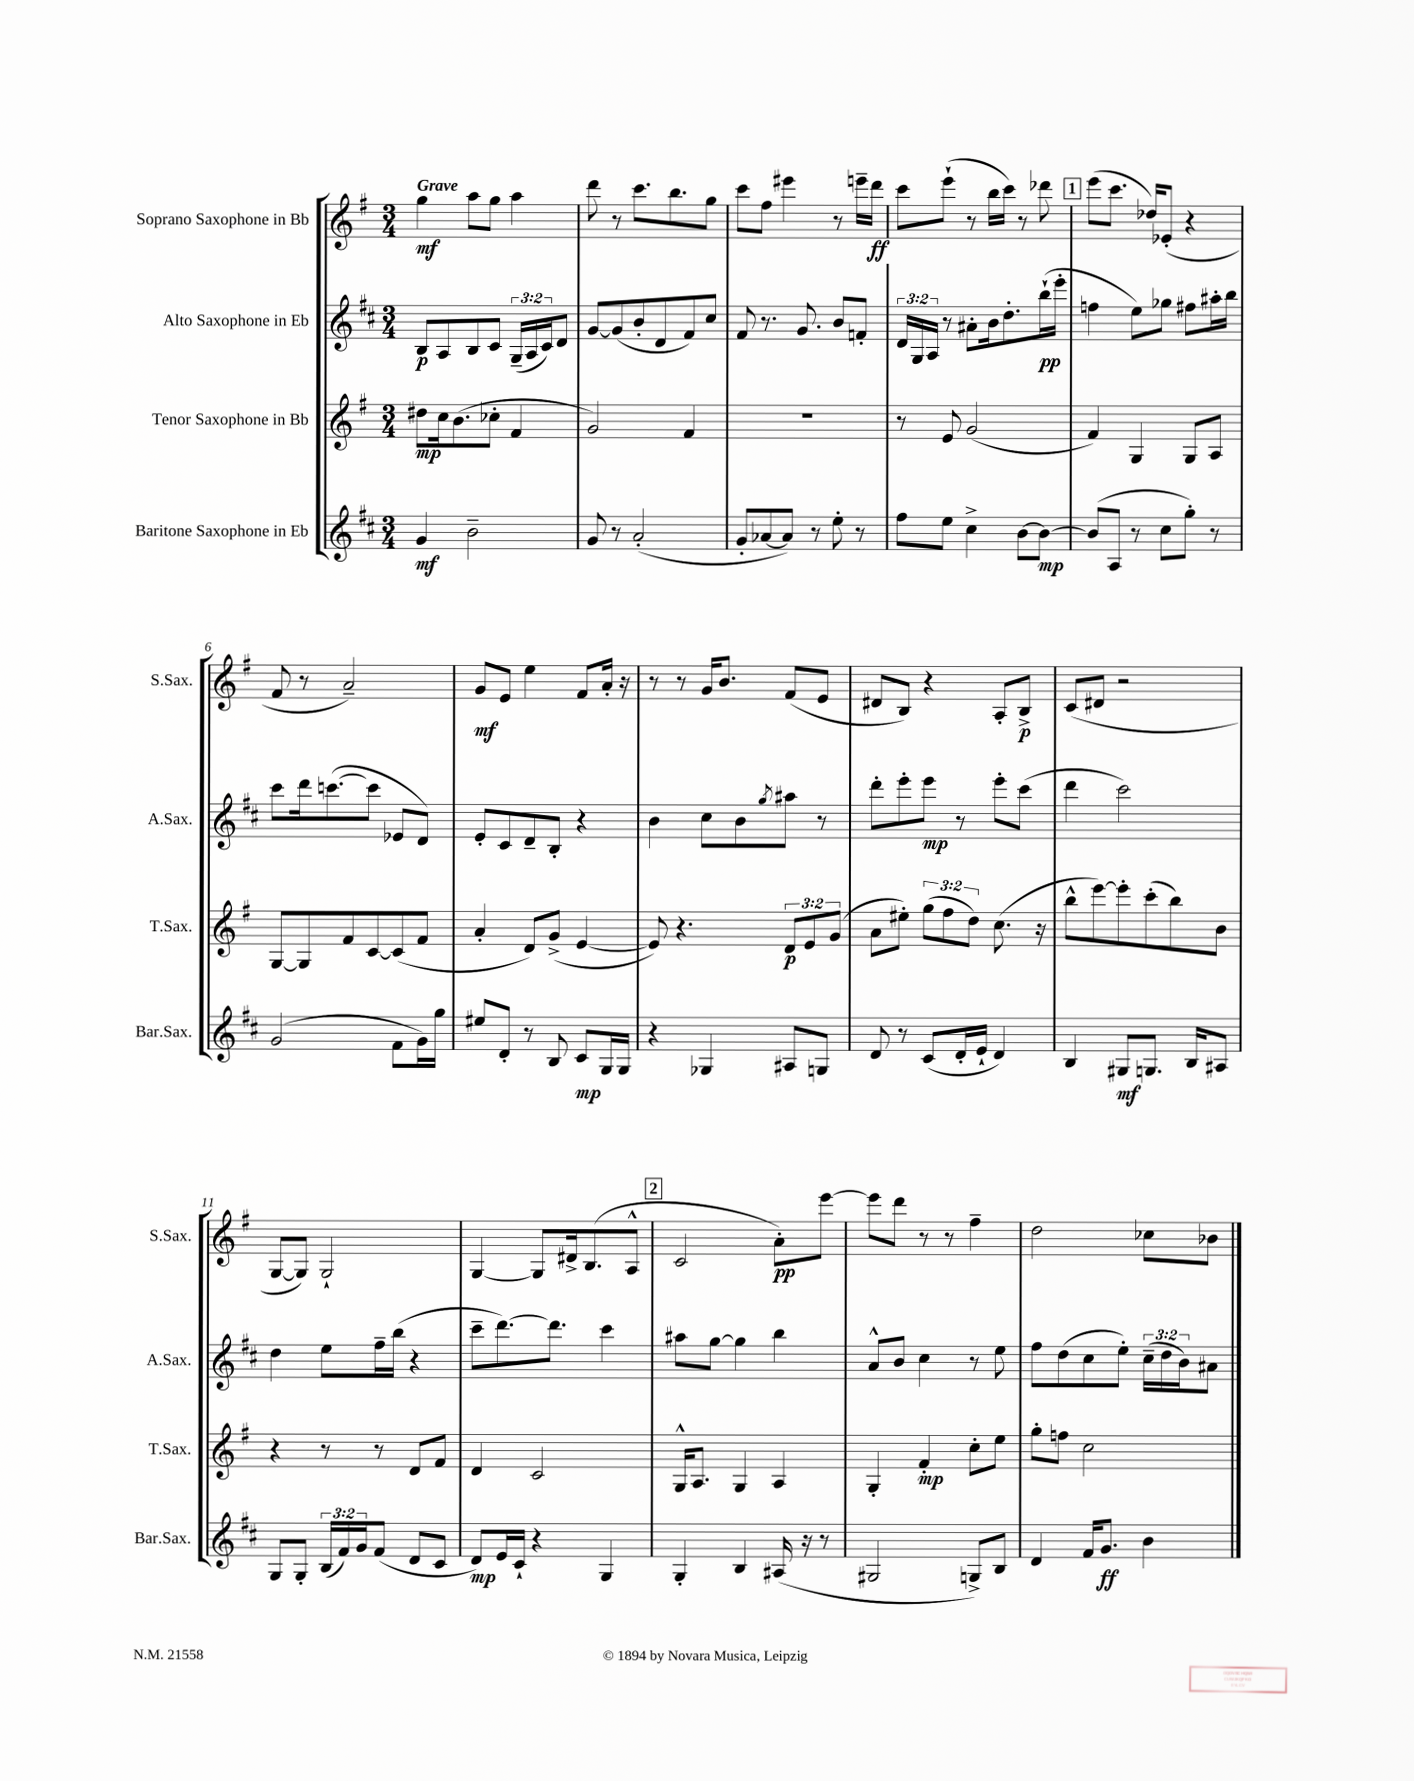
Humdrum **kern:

**kern	**kern	**kern	**kern
*staff4	*staff3	*staff2	*staff1
*clefG2	*clefG2	*clefG2	*clefG2
*k[f#c#]	*k[f#]	*k[f#c#]	*k[f#]
*M3/4	*M3/4	*M3/4	*M3/4
4g	8dd#	8B	4gg
.	16cc	8A	.
.	(8.b	.	.
2b~	.	8B	8aa
.	8cc-'	8c#	8gg
.	4f#	(24G~	4aa
.	.	24A	.
.	.	24c#)	.
.	.	8d	.
=	=	=	=
8g	2g)	[8g	8ddd
8r	.	(8g]	8r
(2a'	.	8b'	8.ccc
.	.	8d	.
.	.	.	8.bb
.	4f#	8f#)	.
.	.	8cc#	8gg
=	=	=	=
8g'	2.r	8f#	8ccc
[8a-	.	8.r	8ff#
8a-])	.	.	4eee#
.	.	8.g	.
8r	.	.	.
8ee'	.	8b	8r
8r	.	8f'	16eee~
.	.	.	16ddd
=	=	=	=
8ff#	8r	24d	8ccc
.	.	24G	.
.	.	24A	.
8ee	8e	8r	(8eee`
4cc#^	(2g	8a#'	8r
.	.	16b	16bb
.	.	8.dd'	16ccc)
[8b	.	.	8r
8b_	.	(16bb`	8ddd-
.	.	16eee'	.
=	=	=	=
(8b]	4f#)	4ff	(8eee
8A	.	.	8.ccc
8r	4G	8ee)	.
.	.	.	16dd-)
8cc#	.	8gg-	(8e-'
8gg')	8G	8ff#	4r
8r	8A	16aa#'	.
.	.	16bb	.
=	=	=	=
(2g	[8G	8ccc#	8f#
.	8G]	16ddd	8r
.	.	([8.ccc	.
.	8f#	.	2a~)
.	[8c	8ccc]	.
8f#	(8c]	8e-	.
16g)	8f#	8d)	.
16gg	.	.	.
=	=	=	=
8ee#	4a'	8e'	8g
8d'	.	8c#	8e
8r	8d)	8d~	4ee
8B	(8g^	8B'	.
8c#	[4e	4r	8f#
16G	.	.	16a'
16G	.	.	16r
=	=	=	=
4r	8e])	4b	8r
.	4.r	.	8r
4G-	.	8cc#	16g
.	.	.	8.b
.	.	8b	.
.	.	8qgg	.
8A#	12d	8aa#	(8f#
.	12e	.	.
8G	.	8r	8e
.	(12g	.	.
=	=	=	=
8d	8a	8ddd'	8d#
8r	8ee#')	8eee'	8B)
(8c#	(12gg	8eee	4r
.	12ff#	.	.
16d'	.	8r	.
.	12dd)	.	.
16e`	.	.	.
4d)	(8.cc	8eee'	8A'
.	.	(8ccc#	8B^
.	16r	.	.
=	=	=	=
4B	8bb^^	4ddd	(8c
.	[8eee)	.	8d#
8G#	8eee']	2ccc#)	2r
8.G	(8ccc'	.	.
.	8bb)	.	.
16B	.	.	.
8A#	8b	.	.
=	=	=	=
8G	4r	4dd	[8G
8G'	.	.	8G])
(24B	8r	8ee	2G`
24f#)	.	.	.
24g	.	.	.
(8f#	8r	16ff#~	.
.	.	(16bb	.
8d	8d	4r	.
8c#	8f#	.	.
=	=	=	=
8d)	4d	8ccc#~	[4G
16e	.	[8.ddd)	.
16c#`	.	.	.
4r	2c	.	8G]
.	.	8.ddd]	.
.	.	.	16d#^
.	.	.	(8.B
4G	.	4ccc#	.
.	.	.	8A^^
=	=	=	=
4G'	16G^^	8aa#	2c
.	8.A	.	.
.	.	[8gg	.
4B	4G	4gg]	.
(16A#	4A	4bb	8a')
16r	.	.	.
8r	.	.	[8eee
=	=	=	=
2G#	4G'	8a^^	8eee]
.	.	8b	8ddd
.	4f#'	4cc#	8r
.	.	.	8r
8G^)	8cc'	8r	4ff#~
8B	8ee	8ee	.
=	=	=	=
4d	8gg'	8ff#	2dd
.	8ff	(8dd	.
16f#	2cc	8cc#	.
8.g	.	.	.
.	.	8ee')	.
4b	.	(24cc#~	8cc-
.	.	24dd	.
.	.	24b)	.
.	.	8a#	8b-
==	==	==	==
*-	*-	*-	*-
